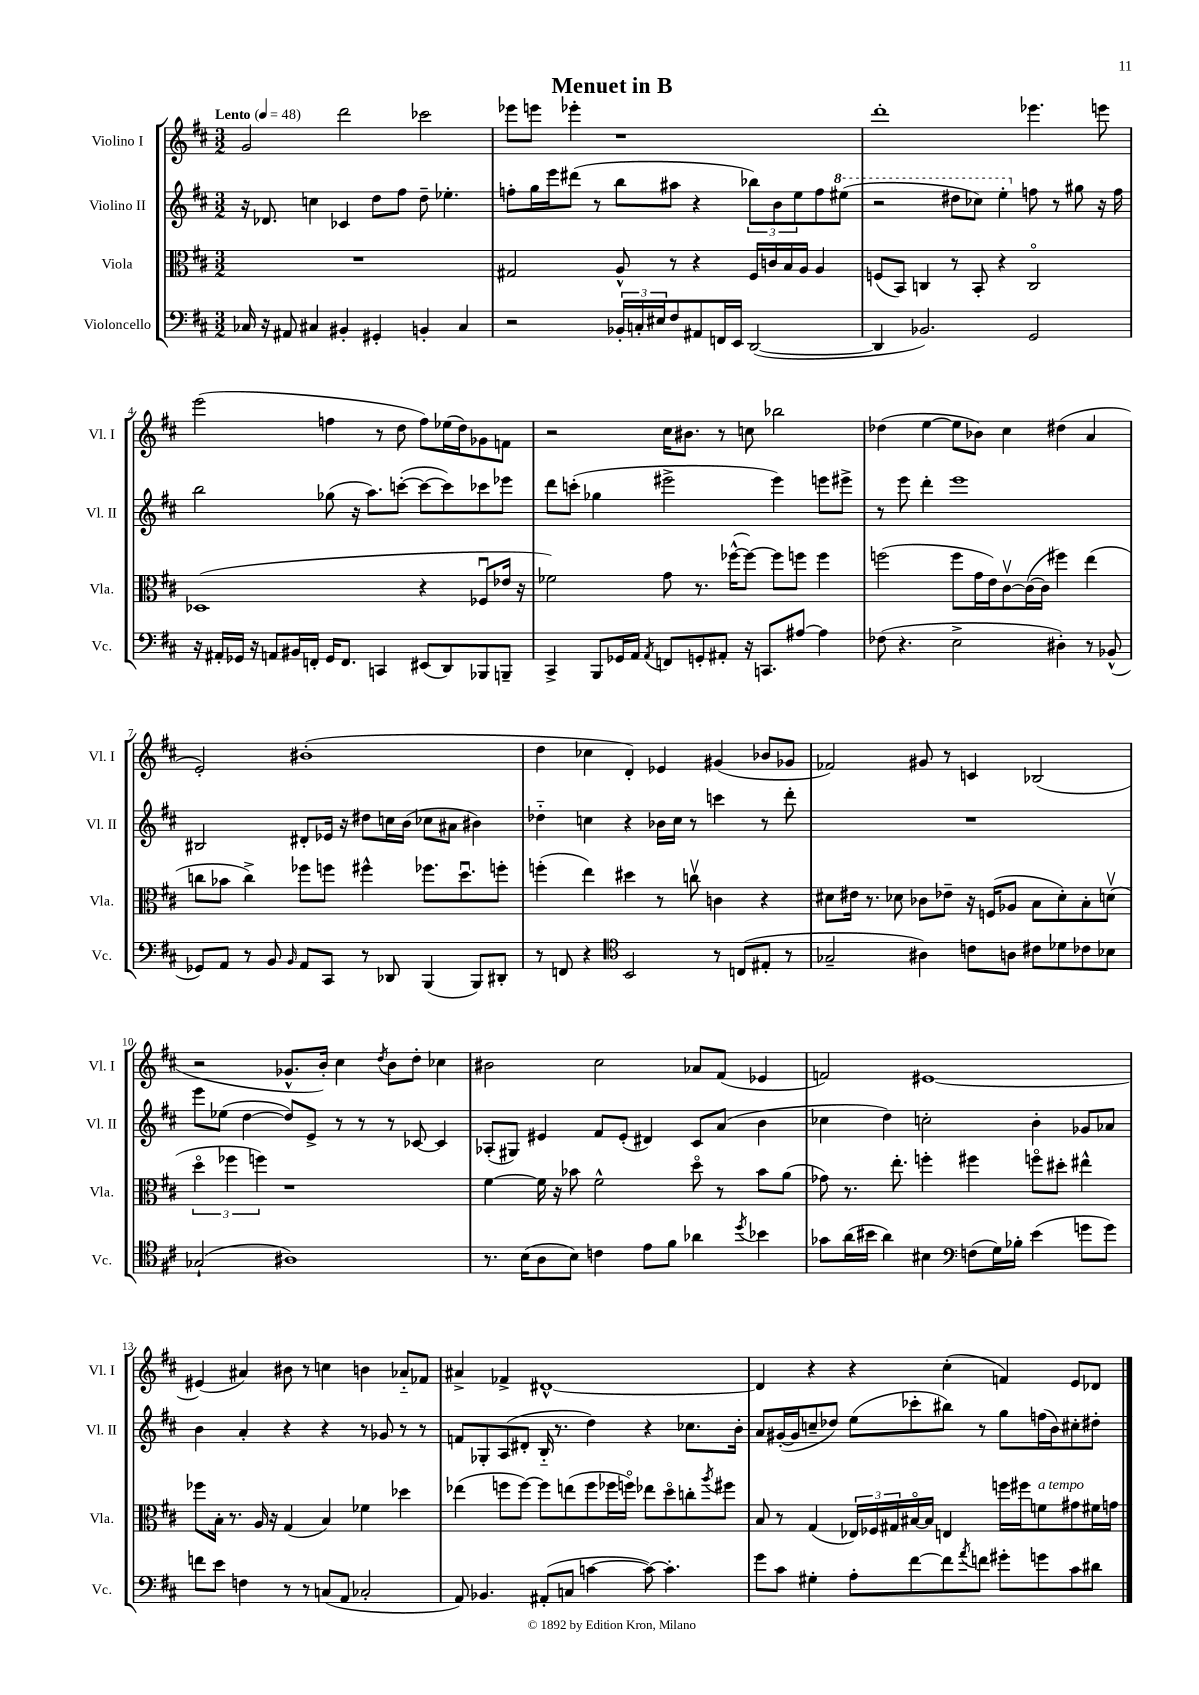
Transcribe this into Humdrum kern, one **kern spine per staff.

**kern	**kern	**kern	**kern
*part4	*part3	*part2	*part1
*staff4	*staff3	*staff2	*staff1
*I"Violoncello	*I"Viola	*I"Violino II	*I"Violino I
*I'Vc.	*I'Vla.	*I'Vl. II	*I'Vl. I
*clefF4	*clefC3	*clefG2	*clefG2
*k[f#c#]	*k[f#c#]	*k[f#c#]	*k[f#c#]
*M3/2	*M3/2	*M3/2	*M3/2
*MM48	*MM48	*MM48	*MM48
=1	=1	=1	=1
!	!	!	!LO:TX:a:B:t=Lento
16C-X/	1.r	16r	2g/
16r	.	8.d-X/	.
8AA#X/	.	.	.
4C#X/	.	4ccn\	.
4BB#X'/	.	4c-X/	2ddd\
4GG#X'/	.	8dd\L	.
.	.	8ff#\J	.
4BBn'/	.	8dd~\	2ccc-X\
.	.	4.ee-X'\	.
4C#/	.	.	.
=2	=2	=2	=2
2r	2G#X/	8ffn'\L	8eee-X\L
.	.	16gg\L	8eeen\J
.	.	16eee\J	.
.	.	(8ddd#X\J	4eee-X'\
.	.	8r	.
24BB-X'/LL	8A^^/	8bb\L	1r
24Cn'/	.	.	.
24E#X/J	.	.	.
8F#/	8r	8aa#X\J	.
8AA#X/	4r	4r	.
16FFn/L	.	.	.
16EE/JJ	.	.	.
([2DD/	16F#/LL	12bb-X\L)	.
.	16cn/	.	.
.	.	12b\	.
.	16B/	.	.
.	.	12ee\	.
.	16A/JJ	.	.
.	4A/	8ff\	.
*	*	*8va	*
.	.	(8eee#X\J	.
=3	=3	=3	=3
4DD/]	(8Fn/L	2r	1ddd'
.	8BB/J)	.	.
2.BB-X/)	4Cn/	.	.
.	8r	8ddd#X\L	.
.	8BB'/	8ccc-X\J)	.
.	4r	4eee'\	.
*	*	*X8va	*
2GG/	2C/	8ffn\	4.eee-X\
.	.	8r	.
.	.	8gg#X\	.
.	.	16r	8eeen\
.	.	16ff\	.
!!LO:LB:g=z
=4	=4	=4	=4
16r	(1D-X	2bb\	(2eee\
16AA#X'/LL	.	.	.
16GG-X/JJ	.	.	.
16r	.	.	.
8AAn/L	.	.	.
16BB#X/L	.	.	.
16FFn'/JJ	.	.	.
16GG-/KL	.	(8gg-X\	4ffn\
8.FF/J	.	.	.
.	.	16r	.
.	.	8.aa\L)	.
4CCn/	.	.	8r
.	.	([8cccn'\J	8dd\
(8EE#X/L	4r	8ccc\L_	8ff\L)
8DD/)	.	8ccc\])	(16ee-X\L
.	.	.	16dd\J)
8BBB-X/	8F-Xu/L	8ccc-X\	8g-X\
8BBBn~/J	16e-X/Jk	8eee-X\J	8fn\J
.	16r	.	.
=5	=5	=5	=5
4CC#^/	2f-X\)	8ddd\L	2r
.	.	(8cccn'\J	.
8BBB/L	.	4gg-X\	.
16GG-X/L	.	.	.
16AA/JJ	.	.	.
8qAA/	.	.	.
8FFn/L	8g\	2eee#X^\	16cc#\KL
.	.	.	8.b#X\J
8GGn'/	8.r	.	.
8AA#X'/J	.	.	8r
.	([16ff-X^^\KL	.	.
16r	8ff-\J_)	.	8ccn\
8.CCn/L	.	.	.
.	8ff-\L]	4eee#\)	2bb-X\
[8A#X/J	8ffn\J	.	.
4A#\]	4ff\	8eeen\L	.
.	.	8eee#X^\J	.
=6	=6	=6	=6
(8F-X\	(2ffn\	8r	(4dd-X\
4.r	.	8eee\	.
.	.	4ddd'\	[4ee\
2E^\	8ff\L	1eee	8ee\L]
.	16g\L	.	8b-X\J)
.	16e\J)	.	.
.	[8c#v\	.	4cc#\
.	(16c#\L_	.	.
.	16c#\JJ]	.	.
4D#X'\)	4ff#X\)	.	(4dd#X\
8r	(4ee\	.	4a/
(8BB-X^^/	.	.	.
!!LO:LB:g=z
=7	=7	=7	=7
8GG-X/L)	8ccn\L	2B#X/	2e'/)
8AA/J	8b-X\J	.	.
8r	4cc^\)	.	.
8BB/	.	.	.
16qqBB/	.	.	.
8AA/L	8ff-X\L	8d#X'/L	(1b#X'
8CC#/J	8ffn\J	16e-X/Jk	.
.	.	16r	.
8r	4ff#X^^\	8dd#X\L	.
8DD-X/	.	16ccn\L	.
.	.	(16b\JJ	.
(4BBB/	8.ff-X\L	8cc-X\L	.
.	.	8a#X\J	.
.	8.ddu\	.	.
8BBB/L)	.	4b#X\)	.
8DD#X'/J	8ffn'\J	.	.
=8	=8	=8	=8
8r	(4ffn'\	4dd-X\	4dd\
8FFn/	.	.	.
4r	4ee\)	4ccn\	4cc-X\
*clefC4	*	*	*
2BB/	4dd#X\	4r	4d'/)
.	8r	16b-X\LL	4e-X/
.	.	16cc\JJ	.
.	8ccnv\	8r	.
8r	4cn\	4cccn\	(4g#X/
(8Cn/L	.	.	.
8E#X'/J	4r	8r	8b-X/L
8r	.	8ddd'\	8g-X/J
=9	=9	=9	=9
2G-X~/	8d#X\L	1.r	2f-X/)
.	16e#X\Jk	.	.
.	8.r	.	.
.	8d-X\	.	.
4A#X\)	8c-X\L	.	8g#X/
.	8e-X~\J	.	8r
8cn\L	16r	.	4cn/
.	(16Fn/KL	.	.
8An\J	8A-X/J	.	.
8c#X\L	8B\L	.	(2B-X/
8d-X\	8d-'\)	.	.
8c-X\	8B'\	.	.
8B-X\J	(8dnv\J	.	.
!!LO:LB:g=z
=10	=10	=10	=10
(2G-X`/	6dd\	8eee\L	2r
.	.	(8ee-X\J	.
.	6ff-X\	.	.
.	.	[4dd\	.
.	6ffn\)	.	.
1A#X)	1r	8dd/L])	8.g-X^^/L
.	.	8e^/J	.
.	.	.	16b'/Jk)
.	.	8r	4cc#\
.	.	8r	.
.	.	.	8qdd/
.	.	8r	8b\L
.	.	[8c-X/	8dd'\J
.	.	4c-/]	4cc-X\
=11	=11	=11	=11
8.r	[4f#\	(8A-X'/L	2b#X\
.	.	8G#X/J)	.
(16B\KL	.	.	.
8A\	16f#\]	4e#X/	.
.	16r	.	.
8B\J)	8b-X\	.	.
4cn\	2f#^^\	8f#/L	2cc#\
.	.	(8e#'/J	.
8e\L	.	4d#X/)	.
8f#\J	.	.	.
4a-X\	8dd\	8c#/L	8a-X/L
.	8r	(8a/J	(8f#/J
8qdd/	.	.	.
4b-X\	8b-\L	4b\	4e-X/
.	(8a\J	.	.
=12	=12	=12	=12
8g-X\L	8g-X\)	4cc-X\	2fn/)
(16a\L	8.r	.	.
16b#X\JJ	.	.	.
4a\)	.	4dd\)	.
.	8.ee'\	.	.
4B#X\	4ffn'\	2ccn'\	[1e#X
*clefF4	*	*	*
(8Fn\L	4ff#X\	.	.
16G\L)	.	.	.
16B-X'\JJ	.	.	.
(4e\	8ffn\L	4b'\	.
.	8dd#X'\J	.	.
8gn\L	4ee#X^^\	8g-X/L	.
8g\J)	.	8a-X/J	.
!!LO:LB:g=z
=13	=13	=13	=13
8fn\L	8ff-X\L	4b\	(4e#X/]
8e\J	16B'\Jk	.	.
.	8.r	.	.
4Fn\	.	4a'/	4a#X/)
.	16A/	.	.
.	16r	.	.
8r	(4G/	4r	8b#X\
8r	.	.	8r
(8Cn/L	4B/)	4r	4ccn\
8AA/J	.	.	.
2C-X'/	4f-X\	8r	4bn\
.	.	8g-X/	.
.	4dd-X\	8r	8a-X/L
.	.	8r	8f-X/J
=14	=14	=14	=14
8AA/)	(4ee-X\	8fn/L	4a#X^/
4.BB-X/	.	8G-X'/	.
.	8ffn\L	(8A/	4f-X^/
.	[8ff\J)	8d#X'/J	.
(8AA#X'/L	8ff\L]	16B/	[1d#X^^
.	.	8.r	.
8Cn/J	(8een\	.	.
[4cn\	8ff\	4dd\)	.
.	16ff-X\L	.	.
.	16ffn\JJ)	.	.
8c\_)	8ee-X\L	4r	.
4.c'\]	8dd\	.	.
.	8ccn'\	8.cc-X\L	.
.	8qaa/	.	.
.	8ff#X\J	.	.
.	.	16b'\Jk	.
=15	=15	=15	=15
8g\L	8B/	8a/L	4d#/]
8c#\J	8r	([16g#X'/L	.
.	.	16g#/J]	.
4G#X'\	(4G/	8ccn~/	4r
.	.	8dd-X/J)	.
8A'\L	24E-X/LL)	(8ee\L	4r
.	24F-X/	.	.
.	24G#X/	.	.
[8f#\	[16B#X/	8ccc-X'\	.
.	16B#/JJ]	.	.
8f#\]	4En/	8bb#X\J)	(4cc#'\
8qa/	.	.	.
8fn\J	.	8r	.
8g#X'\L	16ffn\LL	8gg\L	4fn/)
.	16ff#X\J	.	.
!	!LO:TX:a:i:t=a tempo	!	!
8gn\	8fn\	(16ffn\L	.
.	.	16b\J)	.
8c#\	8g#X\	8cc#X'\	8e/L
8d#X\J	16f#X\L	8dd#X'\J	8d-X/J
.	16gn\JJ	.	.
==	==	==	==
*-	*-	*-	*-
